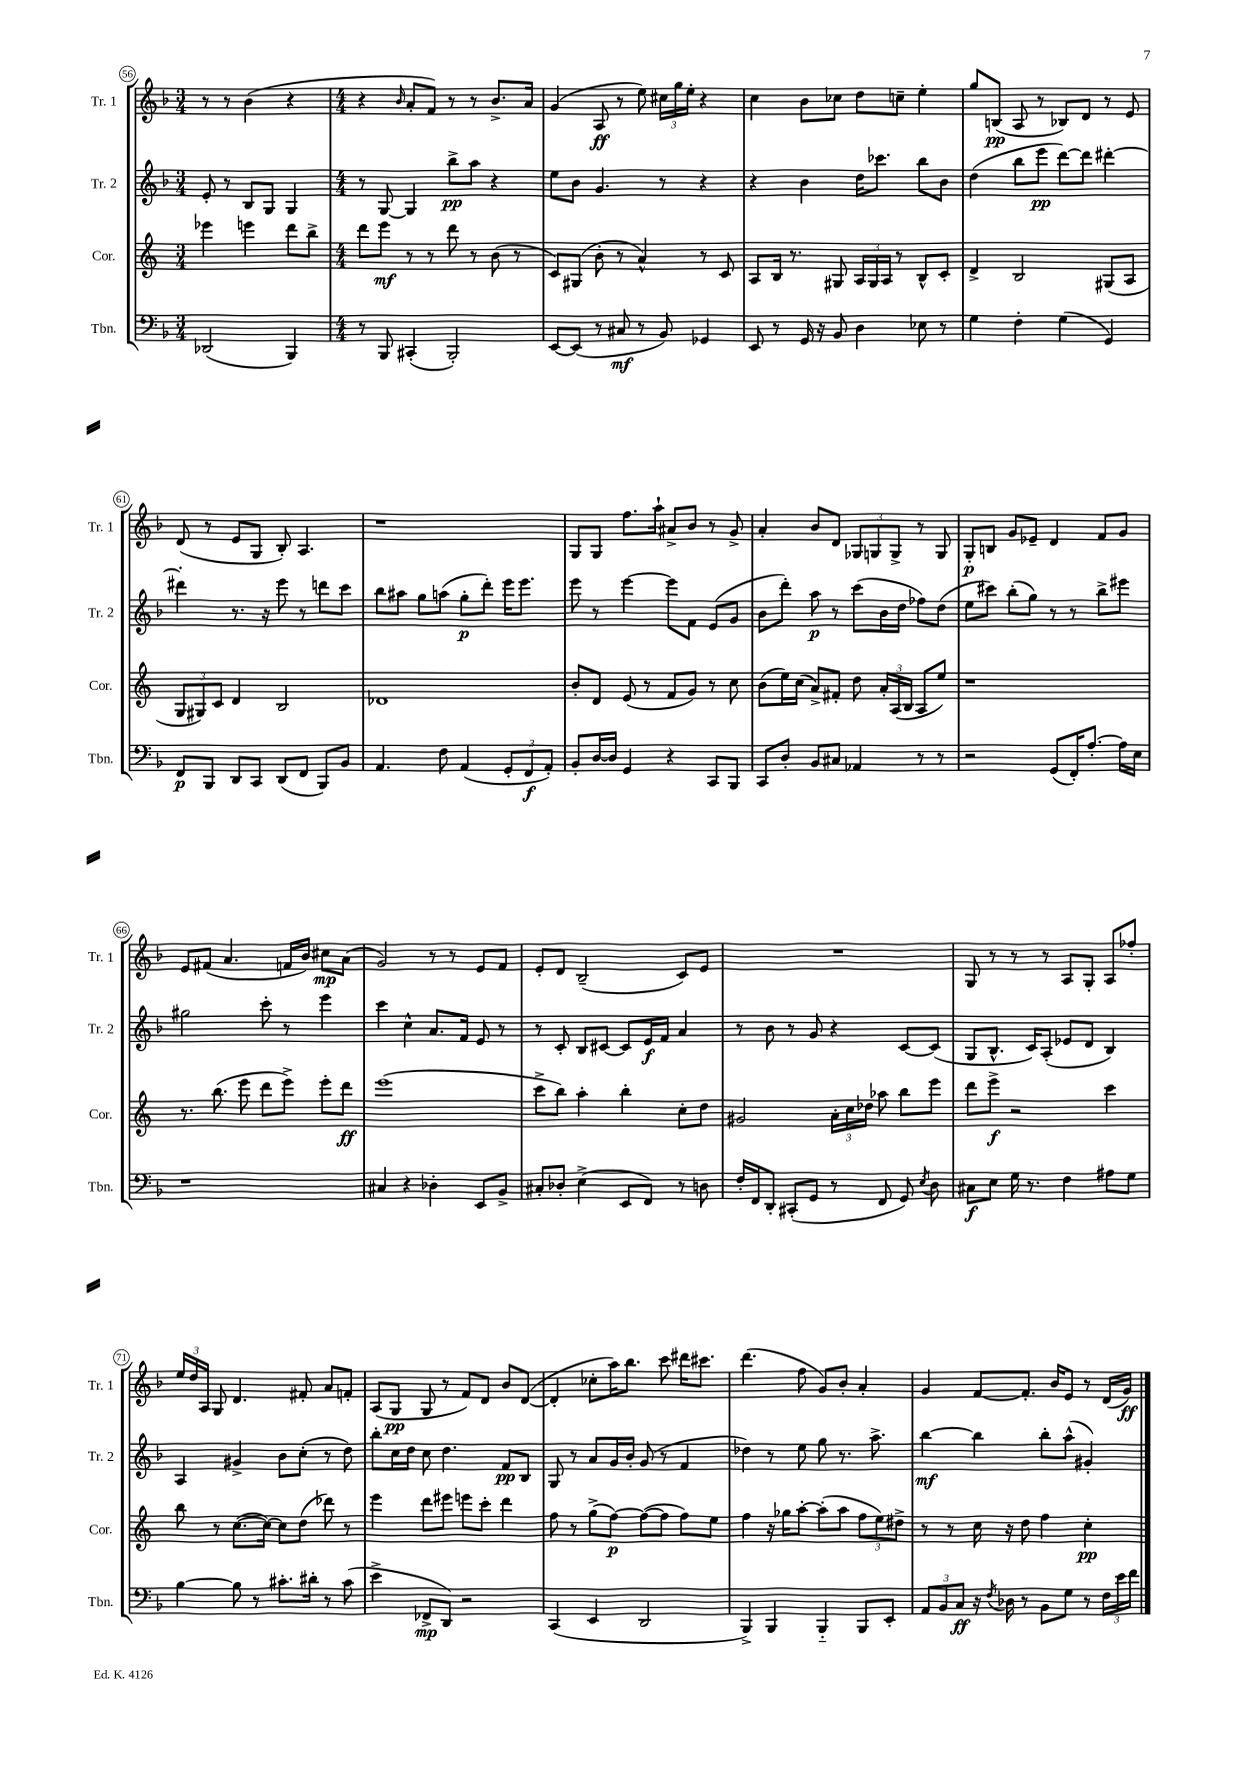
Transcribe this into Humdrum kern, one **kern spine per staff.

**kern	**kern	**kern	**kern
*staff4	*staff3	*staff2	*staff1
*clefF4	*clefG2	*clefG2	*clefG2
*k[b-]	*k[]	*k[b-]	*k[b-]
*M3/4	*M3/4	*M3/4	*M3/4
(2DD-	4eee-	8e'	8r
.	.	8r	8r
.	4eee	8B-	(4b-
.	.	8G	.
4BBB-)	8ddd	4G	4r
.	8bb^	.	.
=	=	=	=
*M4/4	*M4/4	*M4/4	*M4/4
8r	8ddd	8r	4r
8BBB-	8eee	[8G	.
.	.	.	16qqb-
(4CC#'	8r	4G]	8a'
.	8r	.	8f)
2BBB-')	8ddd	8bb-^	8r
.	8r	8aa	8r
.	(8b	4r	8.b-^
.	8r	.	.
.	.	.	16a
=	=	=	=
[8EE	8c)	8ee	(4g
(8EE]	(8G#	8b-	.
8r	8b'	4.g	8A
8C#	8r	.	8r
8r	4a^^)	.	8ee)
8BB-)	.	8r	24cc#
.	.	.	24gg
.	.	.	24ee'
4GG-	8r	4r	4r
.	8c	.	.
=	=	=	=
8EE	8A	4r	4cc
8r	16B	.	.
.	8.r	.	.
16GG	.	4b-	8b-
16r	.	.	.
8BB-	8G#	.	8cc-
4D	24A	16dd	8dd
.	24G#	.	.
.	.	8.ccc-	.
.	24A	.	.
.	8r	.	8cc~
8E-	8B^^	8bb-	4ee'
8r	8c'	8b-	.
=	=	=	=
4G	4d^	(4dd	8gg
.	.	.	(8B
4F'	2B	8bb-	8A
.	.	8eee	8r
(4G	.	[8ddd)	8B-)
.	.	8ddd]	8d
4GG)	(8G#	[4ddd#'	8r
.	8A	.	8e
=	=	=	=
8FF	12G	4ddd#']	(8d
.	12G#)	.	.
8BBB-	.	.	8r
.	12c	.	.
8DD	4d	8.r	8e
8CC	.	.	8G
.	.	16r	.
(8DD	2B	8eee	8B-')
8FF	.	8r	4.A
8BBB-)	.	8ddd	.
8BB-	.	8ccc	.
=	=	=	=
4.AA	1d-	8bb-	1r
.	.	8aa#	.
.	.	8gg	.
8F	.	(8aa	.
(4AA	.	8gg'	.
.	.	8ddd')	.
12GG'	.	16eee	.
.	.	8.eee	.
12FF	.	.	.
12AA')	.	.	.
=	=	=	=
8BB-'	8b'	8eee	8G
[16D	8d	8r	8G
16D]	.	.	.
4GG	(8e	[4eee	8.ff
.	8r	.	.
.	.	.	16aa`
4r	8f	8eee]	8a#^
.	8g)	8f	8b-
8CC	8r	(8e	8r
8BBB-	8cc	8g	8g^
=	=	=	=
8CC	(8b	8b-	4a'
8D'	16ee)	8ddd')	.
.	(16cc	.	.
8BB-	8a^)	8aa	8b-
8C#	8f#'	8r	8d
4AA-	8dd	(8ccc	12G-
.	.	.	12G
.	24a'	16b-	.
.	(24A	.	12G^
.	.	16dd	.
.	24B	.	.
8r	8A	8ff-)	8r
8r	8ee)	(8dd	8G
=	=	=	=
2r	1r	8ee	8G'
.	.	8ccc#)	8B
.	.	(8bb-'	8g
.	.	8gg)	8e-~
(8GG	.	8r	4d
16FF')	.	8r	.
[8.A'	.	.	.
.	.	8bb-^	8f
16A]	.	8eee#	8g
16E	.	.	.
=	=	=	=
1r	8.r	2gg#	8e
.	.	.	(8f#
.	(8.bb	.	.
.	.	.	4.a
.	8eee	.	.
.	8ddd	8ccc'	.
.	8eee^)	8r	16f
.	.	.	16b-)
.	8eee'	4eee	8cc#
.	8ddd	.	(8a
=	=	=	=
4C#	(1eee	4ccc	2g)
4r	.	4cc^^	.
4D-'	.	8.a	8r
.	.	.	8r
.	.	16f	.
8EE	.	8e	8e
8BB-^	.	8r	8f
=	=	=	=
8C#'	8ccc^	8r	8e'
8D-'	8bb)	8c'	8d
(4E^	4aa'	8B-	(2B-~
.	.	[8c#	.
8EE	4bb'	8c#]	.
8FF)	.	16e	.
.	.	16f	.
8r	8cc'	4a	8c)
8D	8dd	.	8e
=	=	=	=
16F'	2g#	8r	1r
16FF	.	.	.
8DD'	.	8b-	.
(8CC#'	.	8r	.
8GG	.	8g	.
8r	24a'	4r	.
.	24cc	.	.
.	24dd-	.	.
8FF	8aa-	.	.
8GG)	8bb	[8c	.
8qE	.	.	.
8D	8eee	(8c]	.
=	=	=	=
8C#	8ddd	8G	8G
8E	8eee^	8.B-^^	8r
16G	2r	.	8r
8.r	.	16c)	.
.	.	(8A'	8r
4F	.	8e-	8A
.	.	8d	8G'
8A#	4ccc	4B-)	8A
8G	.	.	8ff-'
=	=	=	=
[4B-	8bb	4A	24ee
.	.	.	24dd
.	.	.	24A
.	8r	.	8G
8B-]	([8.cc	4g#^	4.d
8r	.	.	.
.	16cc_)	.	.
8.c#'	8cc]	8b-	.
.	(8dd	(8cc'	8f#'
16d#'	.	.	.
8r	8ddd-)	8r	8a
(8c#	8r	8dd)	8f'
=	=	=	=
4e^	4eee	8bb-'	(8A
.	.	16cc	8G
.	.	16dd	.
8FF-^	8ddd	8cc	8G
8DD)	8eee#	4.dd	8r
2r	8eee	.	8f)
.	8ccc'	.	8d
.	4ddd	8f	8b-
.	.	8B-	([8d
=	=	=	=
(4CC	8ff	8G	4d']
.	8r	8r	.
4EE	(8gg^	8a	8cc-'
.	[8ff)	16g	16aa)
.	.	16b-'	8.bb-
2DD	(8ff_	(8g	.
.	8ff]	8r	8ccc
.	8ff)	4f	16ddd#
.	.	.	8.ccc#
.	8ee	.	.
=	=	=	=
4BBB-^)	4ff	4dd-)	(4.ddd
4BBB-	16r	8r	.
.	16gg-	.	.
.	[8aa'	8ee	8ff
4BBB-'~	(8aa']	8gg	8g)
.	8aa	8.r	8b-'
8BBB-	12ff	.	4a'
.	.	8.aa^	.
.	12ee)	.	.
8EE'	.	.	.
.	12dd#^	.	.
=	=	=	=
12AA	8r	[4bb-	4g
12BB-	.	.	.
.	8r	.	.
12C	.	.	.
16r	16cc	4bb-]	[8f
8qF	.	.	.
16D-	16r	.	.
8r	8dd	.	8.f']
8BB-	4ff	8bb-'	.
.	.	.	16b-
8G	.	(8aa^^	8e
8r	4cc'	4g#')	8r
24F	.	.	(16d
24e	.	.	.
.	.	.	16g)
24f	.	.	.
==	==	==	==
*-	*-	*-	*-
